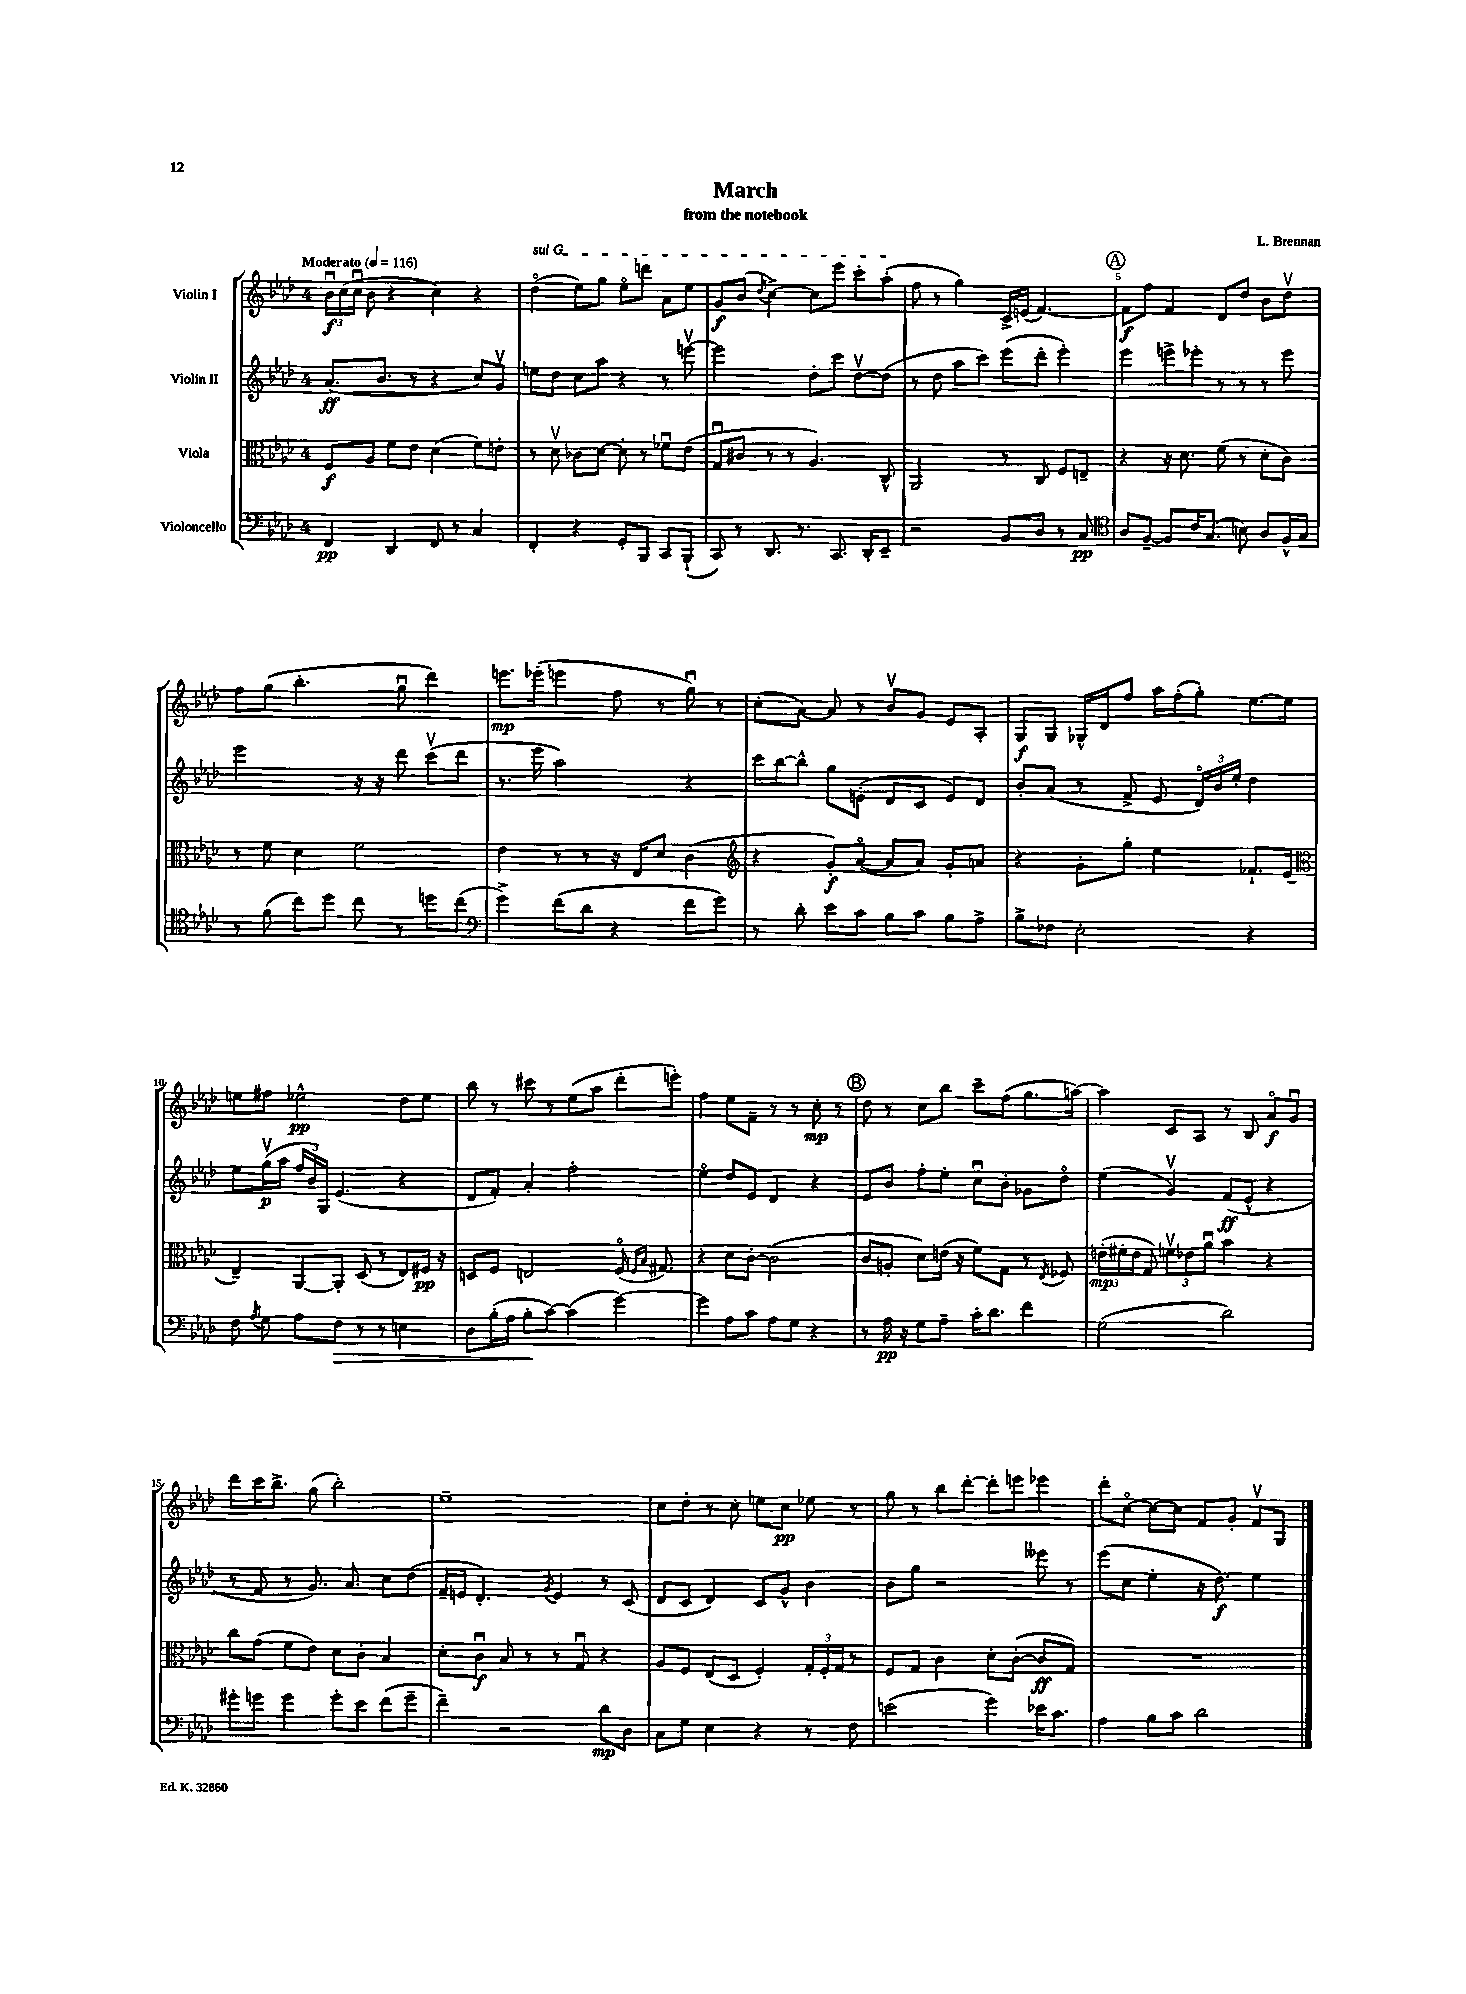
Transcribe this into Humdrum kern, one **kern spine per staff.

**kern	**kern	**kern	**kern
*staff4	*staff3	*staff2	*staff1
*clefF4	*clefC3	*clefG2	*clefG2
*k[b-e-a-d-]	*k[b-e-a-d-]	*k[b-e-a-d-]	*k[b-e-a-d-]
*M4/4	*M4/4	*M4/4	*M4/4
*MM116	*MM116	*MM116	*MM116
4FF/	8F/L	(8.a-/L	24b-u\LL
.	.	.	(24cc\
.	.	.	24ccu\JJ
.	8A-/J	.	8b-\
.	.	8.b-/J	.
4DD-/	8f\L	.	4r
.	8e-\J	8r	.
8FF/	(4d-\	4r	4cc\)
8r	.	.	.
4C/	8f\L)	8cc/L)	4r
.	8e'\J	8gv/J	.
=	=	=	=
4FF'/	8r	8ee\L	(4dd-o\
.	8d-v\	8dd-\J	.
4r	8c-\L	8cc\L	8ee-\L)
.	[8d-\J	8aa-\J	8gg\J
8GG'/L	8d-'\]	4r	8ee-o\L
8BBB-/J	8r	.	8ddd\J
8CC/L	8f-u\L	8r	8a-\L
(8BBB-`/J	(8e-\J	[8eeev\	8ee-\J
=	=	=	=
8CC/)	8Gu/L	2eee\]	8g/L
8r	8c#/J	.	(8b-/J
.	.	.	8qdd-/
8.DD-/	8r	.	[4cc^\)
.	8r	.	.
8.r	.	.	.
.	4.A-/)	8dd-'\L	8cc\]L
8.CC/	.	8ccc\J	8eee-\J
.	.	[8dd-v\L	8ccc'\L
16DD-'/LK	.	.	.
8EE-~/J	8C^^/	(8dd-\]J	(8aa-'\J
=	=	=	=
2r	2AA-/	8r	8ff\
.	.	8dd-\	8r
.	.	8aa-\L	4gg\)
.	.	8ccc\J)	.
8BB-/L	8r	(8eee-\L	16c^/LL
.	.	.	(16e/JJ
8D-/J	8C/	8ddd-'\J	[4.f/)
8r	8F/L	4eee-'\)	.
8C/	8E~/J	.	.
=	=	=	=
*clefC4	*	*	*
8A-/L	4r	4eee-\	8f\]L
[8F~/J	.	.	8ff\J
8F/]L	16r	8eee^\L	4f/
.	8.d-\	.	.
16c/K	.	8eee-'\J	.
(8.G/J	.	.	.
.	(8f\	8r	8d-/L
8B\)	8r	8r	8dd-/J
8A-/L	8d-'\L	8r	8b-\L
16F^^/L	8c\J)	8eee-\	8dd-v\J
16G/JJ	.	.	.
=	=	=	=
8r	8r	2eee-\	8ff\L
(8f\	8f\	.	(8gg\J
8cc\L)	4d-\	.	4.bb-'\
8dd-\J	.	.	.
8cc\	2f\	16r	.
.	.	16r	.
8r	.	8ddd-\	8ggu\
8dd\L	.	(8cccv\L	4ddd-\)
(8cc\J	.	8ddd-\J	.
=	=	=	=
*clefF4	*	*	*
4g^\)	4e-\	8.r	8.eee\L
.	.	16eee-\	(16eee-'\Jk
(8f\L	8r	2aa-\)	4eee\
8d-\J	8r	.	.
4r	16r	.	8ff\
.	16E-/LK	.	.
.	8d-/J	.	8r
8f\L	(4c\	4r	8ggu\)
8g\J)	.	.	8r
=	=	=	=
*	*clefG2	*	*
8r	4r	16ccc\LL	(8cc'\L
.	.	[16bb-\J	.
8d-'\	.	8bb-^^\]J	[8a-\J)
8e-\L	8g'/L)	8gg\L	8a-/]
8c\J	([8a-o/J	(8e'\J	8r
8B-\L	8a-/]L	8d-/L	8b-v/L
8c\J	8a-/J)	8c/J	8g/J
8B-\L	8g'/L	8e/L)	8e-/L
8A-^\J	8a/J	8d-/J	8A-'/J
=	=	=	=
8B-^\L	4r	8b-'/L	8G/L
8F-\J	.	(8a-/J	8G/J
2E-'\	8g'\L	8r	16G-^^/LL
.	.	.	16d-/J
.	8gg'\J	8f^/	8ff/J
.	4ee-\	8e-/	16aa-\LL
.	.	.	(16ff'\J
.	.	24d-o/LL)	8gg'\J)
.	.	24b-/	.
.	.	24ee-'/JJ	.
4r	8.f-`/L	4dd-\	[8.ee-\L
.	(16e-/Jk	.	16ee-\]Jk
=	=	=	=
*	*clefC3	*	*
8F\	4E-~/)	8ee-\L	8ee\L
8qA-/	.	.	.
8G\	.	(16ggv\L	8ff#\J
.	.	16aa-\JJ	.
8A-\L	[8AA-/L	24ff/LL	2ee-^^\
.	.	24b-/)	.
.	.	24G/JJ	.
8F\J	8AA-'/]J	(4.e-/	.
8r	(8D-/	.	.
8r	8r	.	.
4E\	8E-/L)	4r	8dd-\L
.	16F#/Jk	.	8ee-\J
.	16r	.	.
=	=	=	=
8D-\L	8D/L	8d-/L	8bb-\
(16B-'\L	8F/J	8f'/J)	8r
16A-\JJ	.	.	.
8B-'\L	2E/	4a-'/	8ccc#\
[8c\J)	.	.	8r
(4c\]	.	2ff'\	(8ee-\L
.	.	.	8aa-\J
[4g\)	(16Fo/	.	8ddd-'\L
.	16qqF/LL	.	.
.	16qqB-/JJ	.	.
.	8.G#/)	.	.
.	.	.	8eee'\J)
=	=	=	=
4g\]	4r	4ee-o\	4ff\
8A-\L	8d-\L	8dd-/L	8ee-\L
8c\J	[8c'\J	8e-/J	8f~\J
8A-\L	(2c\]	4d-/	8r
8G\J	.	.	8r
4r	.	4r	8cc'\
.	.	.	8r
=	=	=	=
8r	8c/L	8e-/L	8dd-\
16A-\	8A'/J	8b-/J	8r
16r	.	.	.
8G\L	8d-\L)	8ff'\L	8cc\L
8A-~\J	(16e\Jk	8ee-'\J	8bb-\J
.	16r	.	.
16c'\LK	8f\L)	8ccu\L	8ccc~\L
8.d-\J	.	.	.
.	8G\J	8b-'\J	(8ff\J
4f\	8r	8g-\L	8.gg\L
.	8qE-/	.	.
.	8F-/	8dd-o\J	.
.	.	.	[16aa\Jk)
=	=	=	=
(2G\	(24e'\LL	(4ee-\	4aa\]
.	24f#'\	.	.
.	24e\JJ	.	.
.	8G/)	.	.
.	12fv\L	4gv/)	8c/L
.	12e-\	.	.
.	.	.	8A-/J
.	12a-u\J	.	.
2d-\)	4b-\	(8f/L	8r
.	.	8e-^^/J	8B-/
.	4r	4r	8a-o/L
.	.	.	8gu/J
=	=	=	=
8g#'\L	8cc\L	8r	8ddd-\L
8g\J	(8g\J	8f/	16ccc\K
.	.	.	8.bb-^\J
4g\	8f\L	8r	.
.	8e-\J)	8.g/)	(8gg\
8g'\L	8d-\L	.	2bb-'\)
.	.	8.a-/	.
8e-\J	8c'\J	.	.
(8f\L	4B-/	8cc\L	.
8g~\J	.	(8dd-\J	.
=	=	=	=
4f~\)	8d-'\L	16f~/LL	1ee-~
.	.	16e/JJ	.
.	8cu\J	4.d-'/)	.
2r	8B-/	.	.
.	8r	.	.
.	.	8qg/	.
.	8r	4e/	.
.	8Gu/	.	.
8d-\L	4r	8r	.
8D-\J	.	(8c/	.
=	=	=	=
8C\L	8A-/L	8d-/L	8cc\L
8G\J	8F/J	8c/J	8dd-'\J
4E-\	(8E-/L	4d-/)	8r
.	8D-/J	.	8cc'\
4r	4F'/)	8c/L	8ee\L
.	.	8g^^/J	8cc\J
8r	24G'/LL	4b-\	8ee-\
.	24F'/	.	.
.	24G/JJ	.	.
8F\	8r	.	8r
=	=	=	=
(2e\	8F/L	8b-\L	8gg\
.	8G/J	8gg\J	8r
.	4c\	2r	8bb-\L
.	.	.	[8ddd-'\J
4g\)	8d-'\L	.	8ddd-'\]L
.	([8c'\J	.	8eee\J
16e-\LK	8c/]L	8eee--\	4eee-\
8.c\J	.	.	.
.	8G/J)	8r	.
=	=	=	=
4A-\	1r	(8eee-\L	8ddd-'\L
.	.	8cc\J	[8cco\J
8B-\L	.	4ee-'\	8cc\_L
8c\J	.	.	8cc\]J
2d-\	.	16r	8f/L
.	.	8.dd-\)	.
.	.	.	8g'/J
.	.	4ee-\	8fv/L
.	.	.	8G/J
==	==	==	==
*-	*-	*-	*-
